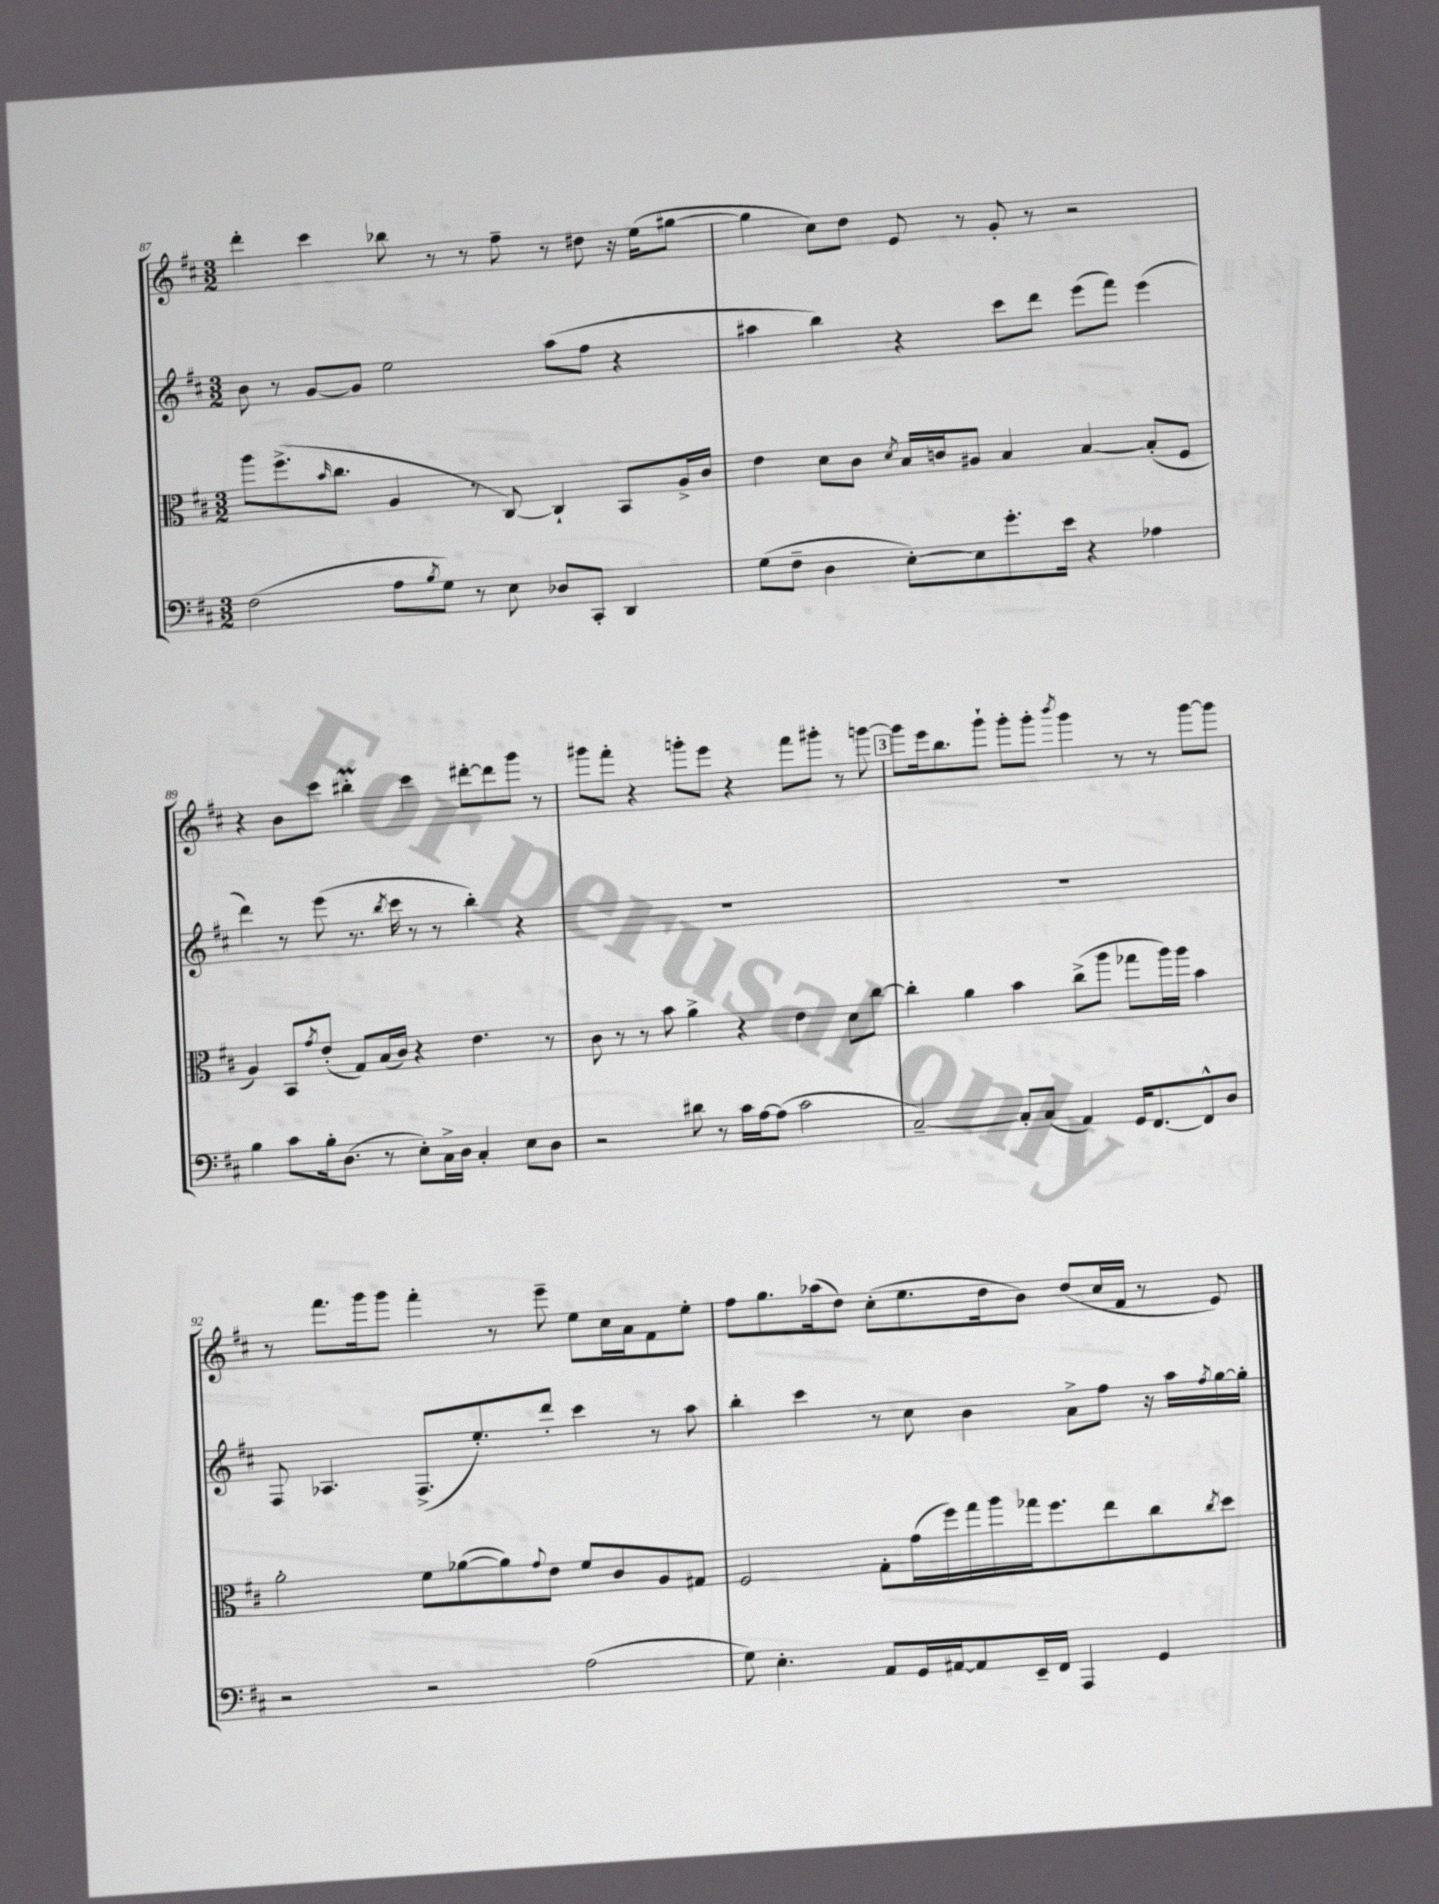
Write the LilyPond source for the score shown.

<<
\new StaffGroup <<
\new Staff = "s0" {
    \clef treble \key d \major \numericTimeSignature \time 3/2
    d'''4-. cis'''4 bes''8 r8 r8 fis''8-- r8 dis''8 r16 e''16( gis''8~ |
    gis''4 cis''8) d''8 e'8 r8 g'8-. r8 r2 |
    r4 b'8 cis'''8 bis''4-.\prall cis'''4 dis'''8~-. dis'''8 g'''8 r8 |
    gis'''8 fis'''8-. r4 g'''8-. e'''8 r4 fis'''8 gis'''8-. r8 g'''8~ |
    \mark \markup { \box "3" } g'''8 e'''16 b''8. g'''8-! g'''8-. g'''8-. \acciaccatura { b'''8 } g'''4 r8 r8 g'''8~ g'''8 |
    r8 fis'''8. g'''16 g'''8 fis'''4-. r8 e'''8-- e''8 cis''16 a'16 fis'8 e''8-. |
    fis''8 g''8. aes''16( d''8) cis''8-.( e''8. d''16 b'8) d''8( cis''16 fis'16 r8 e'8) \bar "|." |
}
\new Staff = "s1" {
    \clef treble \key d \major \numericTimeSignature \time 3/2
    b'8 r8 g'8~ g'8 e''2 a''8( fis''8 r4 |
    ais''4 b''4) r4 cis'''8 d'''8 e'''8( fis'''8) e'''4( |
    d'''4) r8 e'''8( r8. \acciaccatura { b''8 } cis'''16 r8 r8 b''4-.) r4 |
    R1. |
    \mark \markup { \box "3" } R1. |
    fis8 aes4. fis8.->( e''8.-.) d'''8-. cis'''4 r8 a''8 |
    b''4-. cis'''4 r8 cis''8 b'4 a'8-> fis''8 r16 a''16 \acciaccatura { fis''8 } g''16~ g''16-. \bar "|." |
}
\new Staff = "s2" {
    \clef alto \key d \major \numericTimeSignature \time 3/2
    a''8 fis''8.->( \grace { b'16 } cis''8. a4 r8 cis8~) cis4-! b,8 a16-> cis'16 |
    e'4 d'8 cis'8 \acciaccatura { d'8 } b16 c'16 ais8 b4 b4~ b8-.( fis8 |
    a4) b,8 \acciaccatura { g'8 } e'8-.( g8) b16( cis'16) r4 e'4. r8 |
    cis'8 r8 r8 b'8 a'4-> r4 e'4 d'8 cis''8~ |
    \mark \markup { \box "3" } cis''4-. a'4 b'4 cis''8->( a''8 ges''8 a''16) a''16 b'4 |
    a'2-. fis'8 aes'8~( aes'8) \appoggiatura { g'8 } e'8 fis'8 cis'8 a8 gis8 |
    fis2 g8-. g'16( fis''16) g''16 a''16 ges''16 fis''8. e''8 cis''8 \acciaccatura { cis''8 } d''8 \bar "|." |
}
\new Staff = "s3" {
    \clef bass \key d \major \numericTimeSignature \time 3/2
    fis2( a8 \acciaccatura { b8 } g8) r8 e8 des8 cis,8-. d,4 |
    g8( fis8-- d4 e8~-.) e8 g'8.-. e'16 r4 aes4 |
    b4 cis'8 b16-. d8.( r8 e8-.) cis16-> d16 cis4-. e8 d8 |
    r2 dis'8 r8 cis'16 a16~ a8( cis'2 |
    \mark \markup { \box "3" } cis2~--) cis8-. cis8( a,4) g,16 fis,8.~ fis,8-^ d8 |
    r2 r2 a2( |
    g8) e4.-. a,8 g,16 ais,16~ ais,8 e,16-- fis,16 a,,4 g,4 \bar "|." |
}
>>
>>
\layout { \context { \Score currentBarNumber = #87 } }
